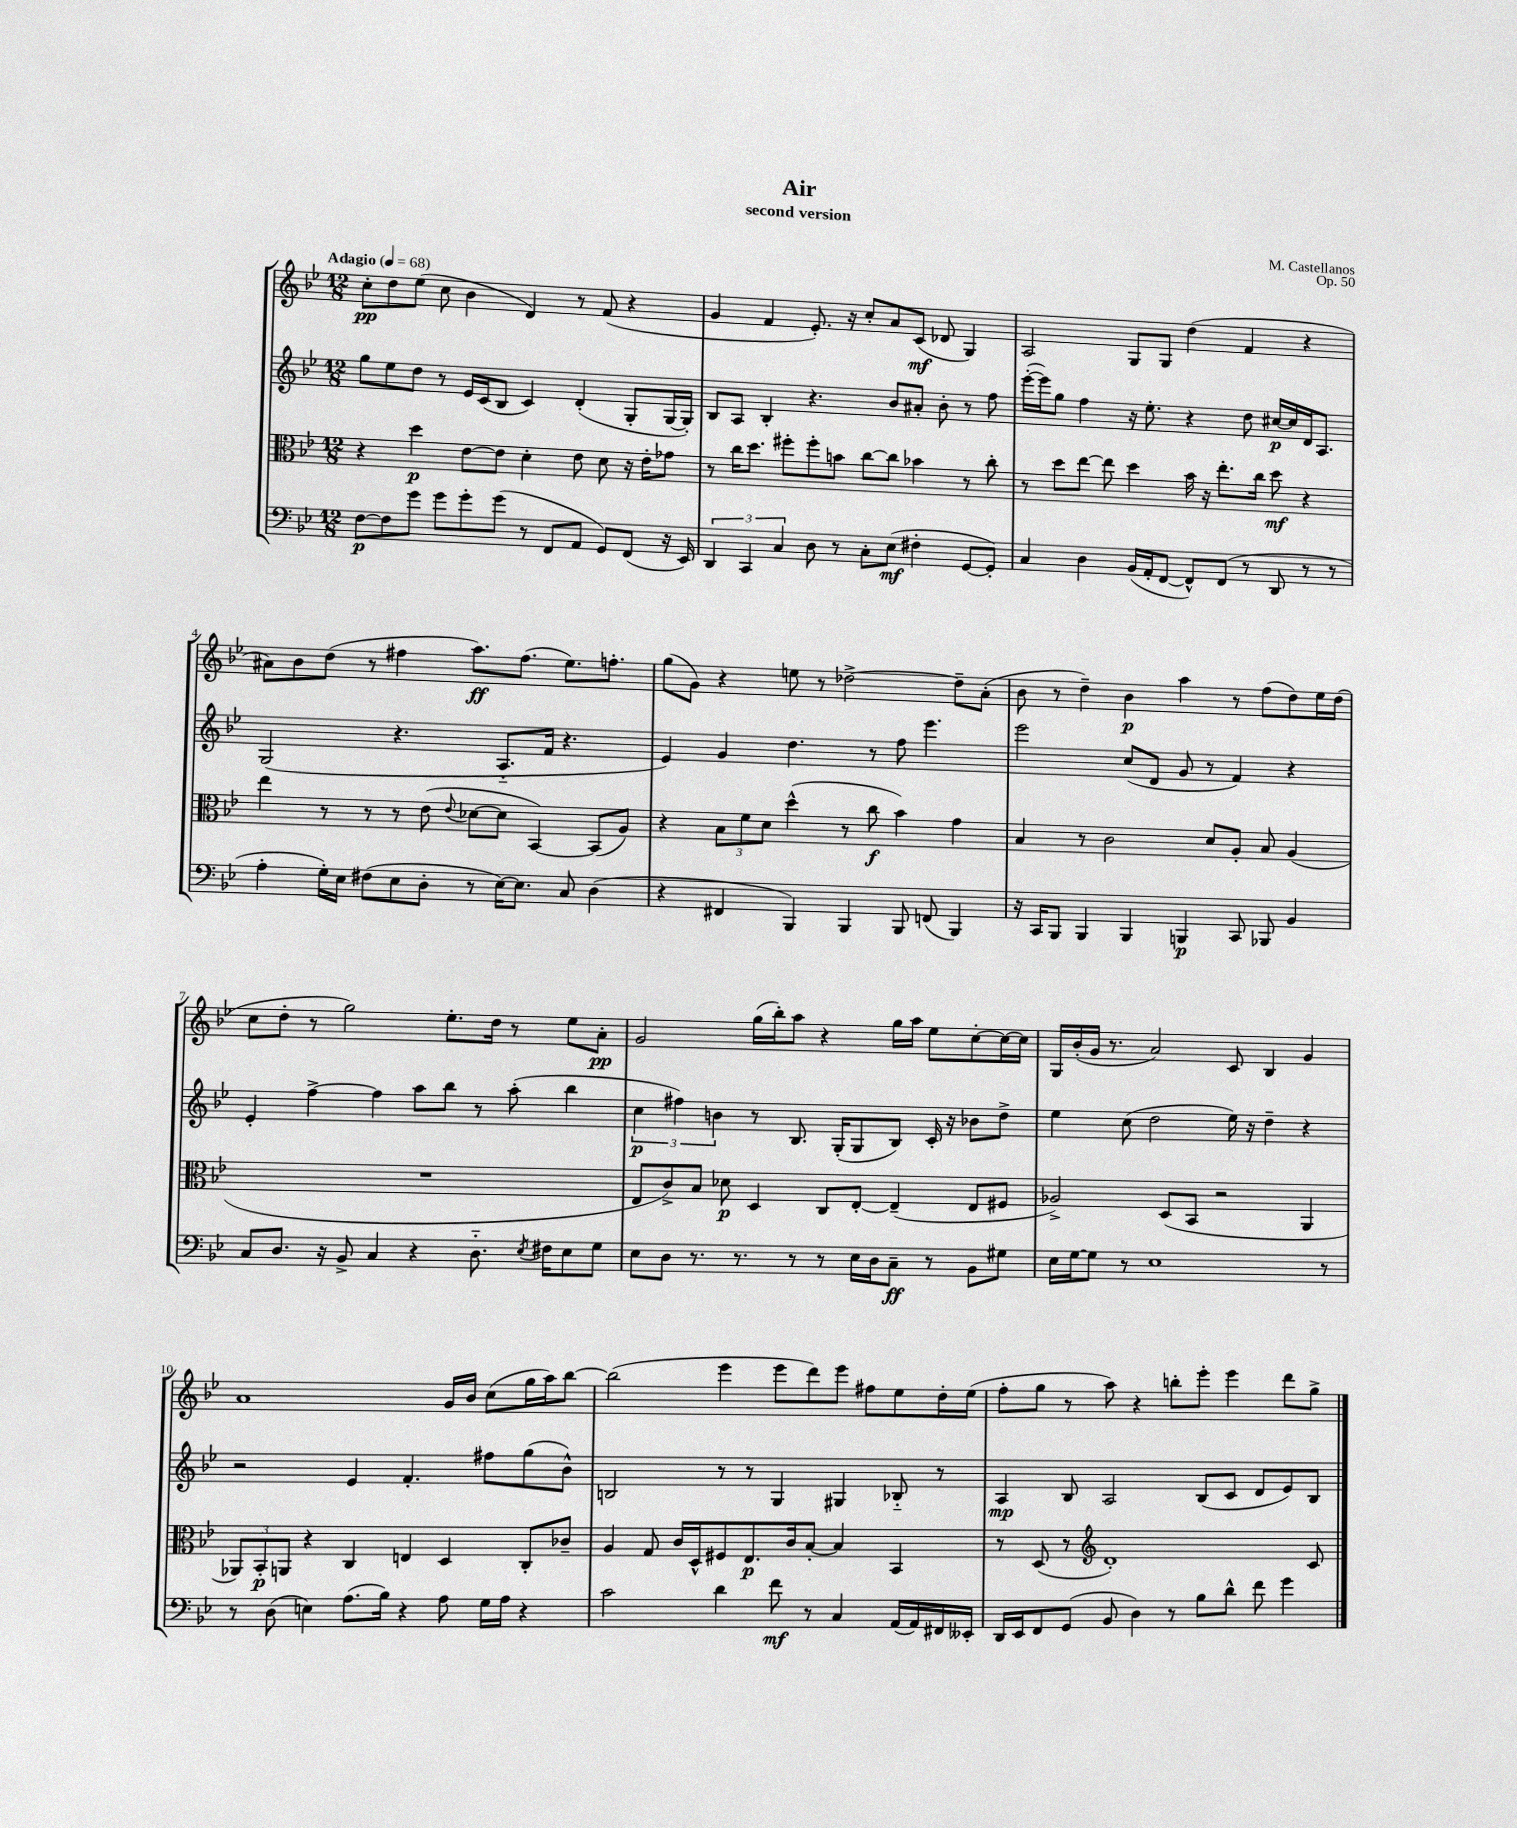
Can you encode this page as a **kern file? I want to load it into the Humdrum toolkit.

**kern	**kern	**kern	**kern
*staff4	*staff3	*staff2	*staff1
*clefF4	*clefC3	*clefG2	*clefG2
*k[b-e-]	*k[b-e-]	*k[b-e-]	*k[b-e-]
*M12/8	*M12/8	*M12/8	*M12/8
*MM68	*MM68	*MM68	*MM68
[8F\L	4r	8gg\L	8cc'\L
8F\]	.	8ee-\	8dd\
8g\J	4dd\	8dd\J	(8ee-\J
8g\L	.	8r	8cc\
8g'\	[8e-\L	16e-/LL	4b-\
.	.	(16c/J	.
(8g\J	8e-\]J	8B-/J	.
8r	4d'\	4c/)	4d/)
8FF/L	.	.	.
8AA/J	8e-\	(4d'/	8r
8GG/L)	8d\	.	(8f/
(8FF/J	16r	8G'/L	4r
.	16e-'\LK	.	.
16r	8g-\J	[16G/L	.
16EE-/)	.	16G'/]JJ)	.
=	=	=	=
6DD/	8r	8B-/L	4g/
.	16cc\LK	8A/J	.
6CC/	.	.	.
.	8.dd\J	.	.
.	.	4B-'/	4f/
6C/	.	.	.
.	8ff#'\L	.	.
8D\	8ff#'\	4.r	8.e-'/)
8r	8b\J	.	.
.	.	.	16r
8C'\L	[8cc\L	.	8cc'/L
(8E-\J	8cc\]J	8b-/L	8a/
4F#'\	4b-\	8a#'/J	(8c/J
.	.	8b-'\	8d-/
[8GG/L	8r	8r	4G/)
8GG'/]J)	8cc'\	8ff\	.
=	=	=	=
4C/	8r	([16eee-'\LL	2A/
.	.	16eee-\]J)	.
.	8dd\L	8gg\J	.
4D\	[8ee-\J	4ff\	.
.	8ee-\]	.	.
(16BB-/LL	4dd\	16r	8G/L
16AA'/J	.	8.ee-'\	.
[8FF/J	.	.	8G/J
8FF^^/]L)	16b-\	4r	(4dd\
.	16r	.	.
(8FF/J	8.ee-'\L	.	.
8r	.	8dd\	4f/
.	16cc\Jk	.	.
8DD/	8dd\	[16cc#/LL	.
.	.	16cc#/]	.
8r	4r	16d/J	4r
.	.	8.A/J	.
8r	.	.	.
=	=	=	=
4A'\	4ee-\	(2G/	8a#\L)
.	.	.	8b-\
16G'\LL)	8r	.	(8dd\J
16E-\JJ	.	.	.
(8F#\L	8r	.	8r
8E-\	8r	4.r	4ff#\
8D'\J	(8e-\	.	.
.	8qqe-/	.	.
8r	[8d-\L	.	8.aa\L)
[16E-\LK)	8d-\]J	8.A'~/L	.
8.E-\]J	.	.	(8.ff#\J
.	[4BB-/)	.	.
.	.	16f/Jk	.
8C/	.	4.r	8.ee-\L)
(4D\	(8BB-/]L	.	.
.	.	.	8.ff'\J
.	8A/J)	.	.
=	=	=	=
4r	4r	4e-/)	(8gg\L
.	.	.	8g\J)
4FF#/	12B-\L	4g/	4r
.	12f\	.	.
.	12d\J	.	.
4BBB-/)	(4dd^^\	4.dd\	8ee\
.	.	.	8r
4BBB-/	8r	.	[2dd-^\
.	8cc\	8r	.
8BBB-/	4b-\)	8ff\	.
(8FF/	.	4.eee-\	.
4BBB-/)	4g\	.	8dd-~\]L
.	.	.	(8a'\J
=	=	=	=
16r	4B-/	2eee-\	8b-\
16CC/LK	.	.	.
8BBB-/J	.	.	8r
4BBB-/	8r	.	4dd~\)
.	2c\	.	.
4BBB-/	.	(8cc/L	4b-\
.	.	8d/J	.
4BBB/	.	8g/	4aa\
.	8d/L	8r	.
8CC/	8A'/J	4f/)	8r
8BBB-/	8B-/	.	(8ff\L
4BB-/	(4A/	4r	8dd\)
.	.	.	16ee-\L
.	.	.	(16dd\JJ
=	=	=	=
8C/L	1.r	4e-'/	8cc\L
8.D/J	.	.	8dd'\J
.	.	[4ff^\	8r
16r	.	.	.
8BB-^/	.	.	2gg\)
4C/	.	4ff\]	.
4r	.	8aa\L	.
.	.	8bb-\J	8.ee-'\L
8.D'~\	.	8r	.
.	.	.	16dd\Jk
.	.	(8aa'\	8r
8qE-/	.	.	.
16F#\LK	.	.	.
8E-\	.	4bb-\	8ee-\L
8G\J	.	.	8a'\J
=	=	=	=
8E-\L	8E-/L	6cc\	2g/
8D\J	8c^/)	.	.
.	.	6ff#\)	.
8.r	8B-/J	.	.
.	.	6b\	.
.	8d-\	.	.
8.r	.	.	.
.	4D/	8r	(16gg\LL
.	.	.	16bb-'\J)
8r	.	8.B-/	8aa\J
8r	8C/L	.	4r
.	.	(16G'/LK	.
16E-\LL	[8E-'/J	8G/	.
16D\J	.	.	.
8C~\J	(4E-~/]	8B-/J)	16gg\LL
.	.	.	16aa\JJ
8r	.	16c'/	8ee-\L
.	.	16r	.
8BB-\L	8E-/L	8b-\L	[8cc'\
8G#\J	8F#/J	8dd^\J	16cc\_L
.	.	.	16cc\]JJ
=	=	=	=
16E-\LL	2A-^/)	4ee-\	16G/LL
[16G\J	.	.	(16b-'/
8G\]J	.	.	16g/JJ
.	.	.	8.r
8r	.	(8cc\	.
1E-	.	2dd\	2a/)
.	(8D/L	.	.
.	8BB-/J	.	.
.	2r	.	.
.	.	16ee-\)	8c/
.	.	16r	.
.	.	4dd~\	4B-/
.	4AA/	4r	4g/
8r	.	.	.
=	=	=	=
8r	12AA-/L)	2r	1a
.	12BB-'/	.	.
(8D\	.	.	.
.	12AA/J	.	.
4E\)	4r	.	.
(8.A\L	4C/	4e-/	.
16B-\Jk)	.	.	.
4r	4E/	4.f'/	.
8A\	4D/	.	16g/LL
.	.	.	16b-/JJ
16G\LL	.	8ff#\L	(8cc\L
16A\JJ	.	.	.
4r	8C'/L	(8gg\	16gg\L
.	.	.	16aa\J)
.	8c-~/J	8b-^^\J)	[8bb-\J
=	=	=	=
2c\	4A/	2B/	(2bb-\]
.	8G/	.	.
.	16c/LL	.	.
.	16D^^/J	.	.
4d\	8F#/	8r	4eee-\
.	8.E-/	8r	.
8f\	.	4G/	8eee-\L
.	16c/k	.	.
8r	[8B-'/J	.	8ddd\)
4C/	4B-/]	4G#/	8eee-\J
.	.	.	8ff#\L
(16AA/LL	4BB-/	8B-'~/	8ee-\
16AA/)	.	.	.
16FF#/	.	8r	16dd'\L
16EE--'/JJ	.	.	(16ee-\JJ
=	=	=	=
16DD/LL	8r	4A/	8ff'\L
16EE-/J	.	.	.
8FF/	(8D/	.	8gg\J
(8GG/J	8r	8B-/	8r
*	*clefG2	*	*
8BB-/	1d')	2A/	8aa\)
4D\)	.	.	4r
8r	.	.	8bb'\L
8B-\L	.	(8B-/L	8eee-'\J
8d^^\J	.	8c/J	4eee-\
8f\	.	8d/L	.
4g\	.	8e-/)	8ddd\L
.	8c/	8B-/J	8gg^\J
==	==	==	==
*-	*-	*-	*-
